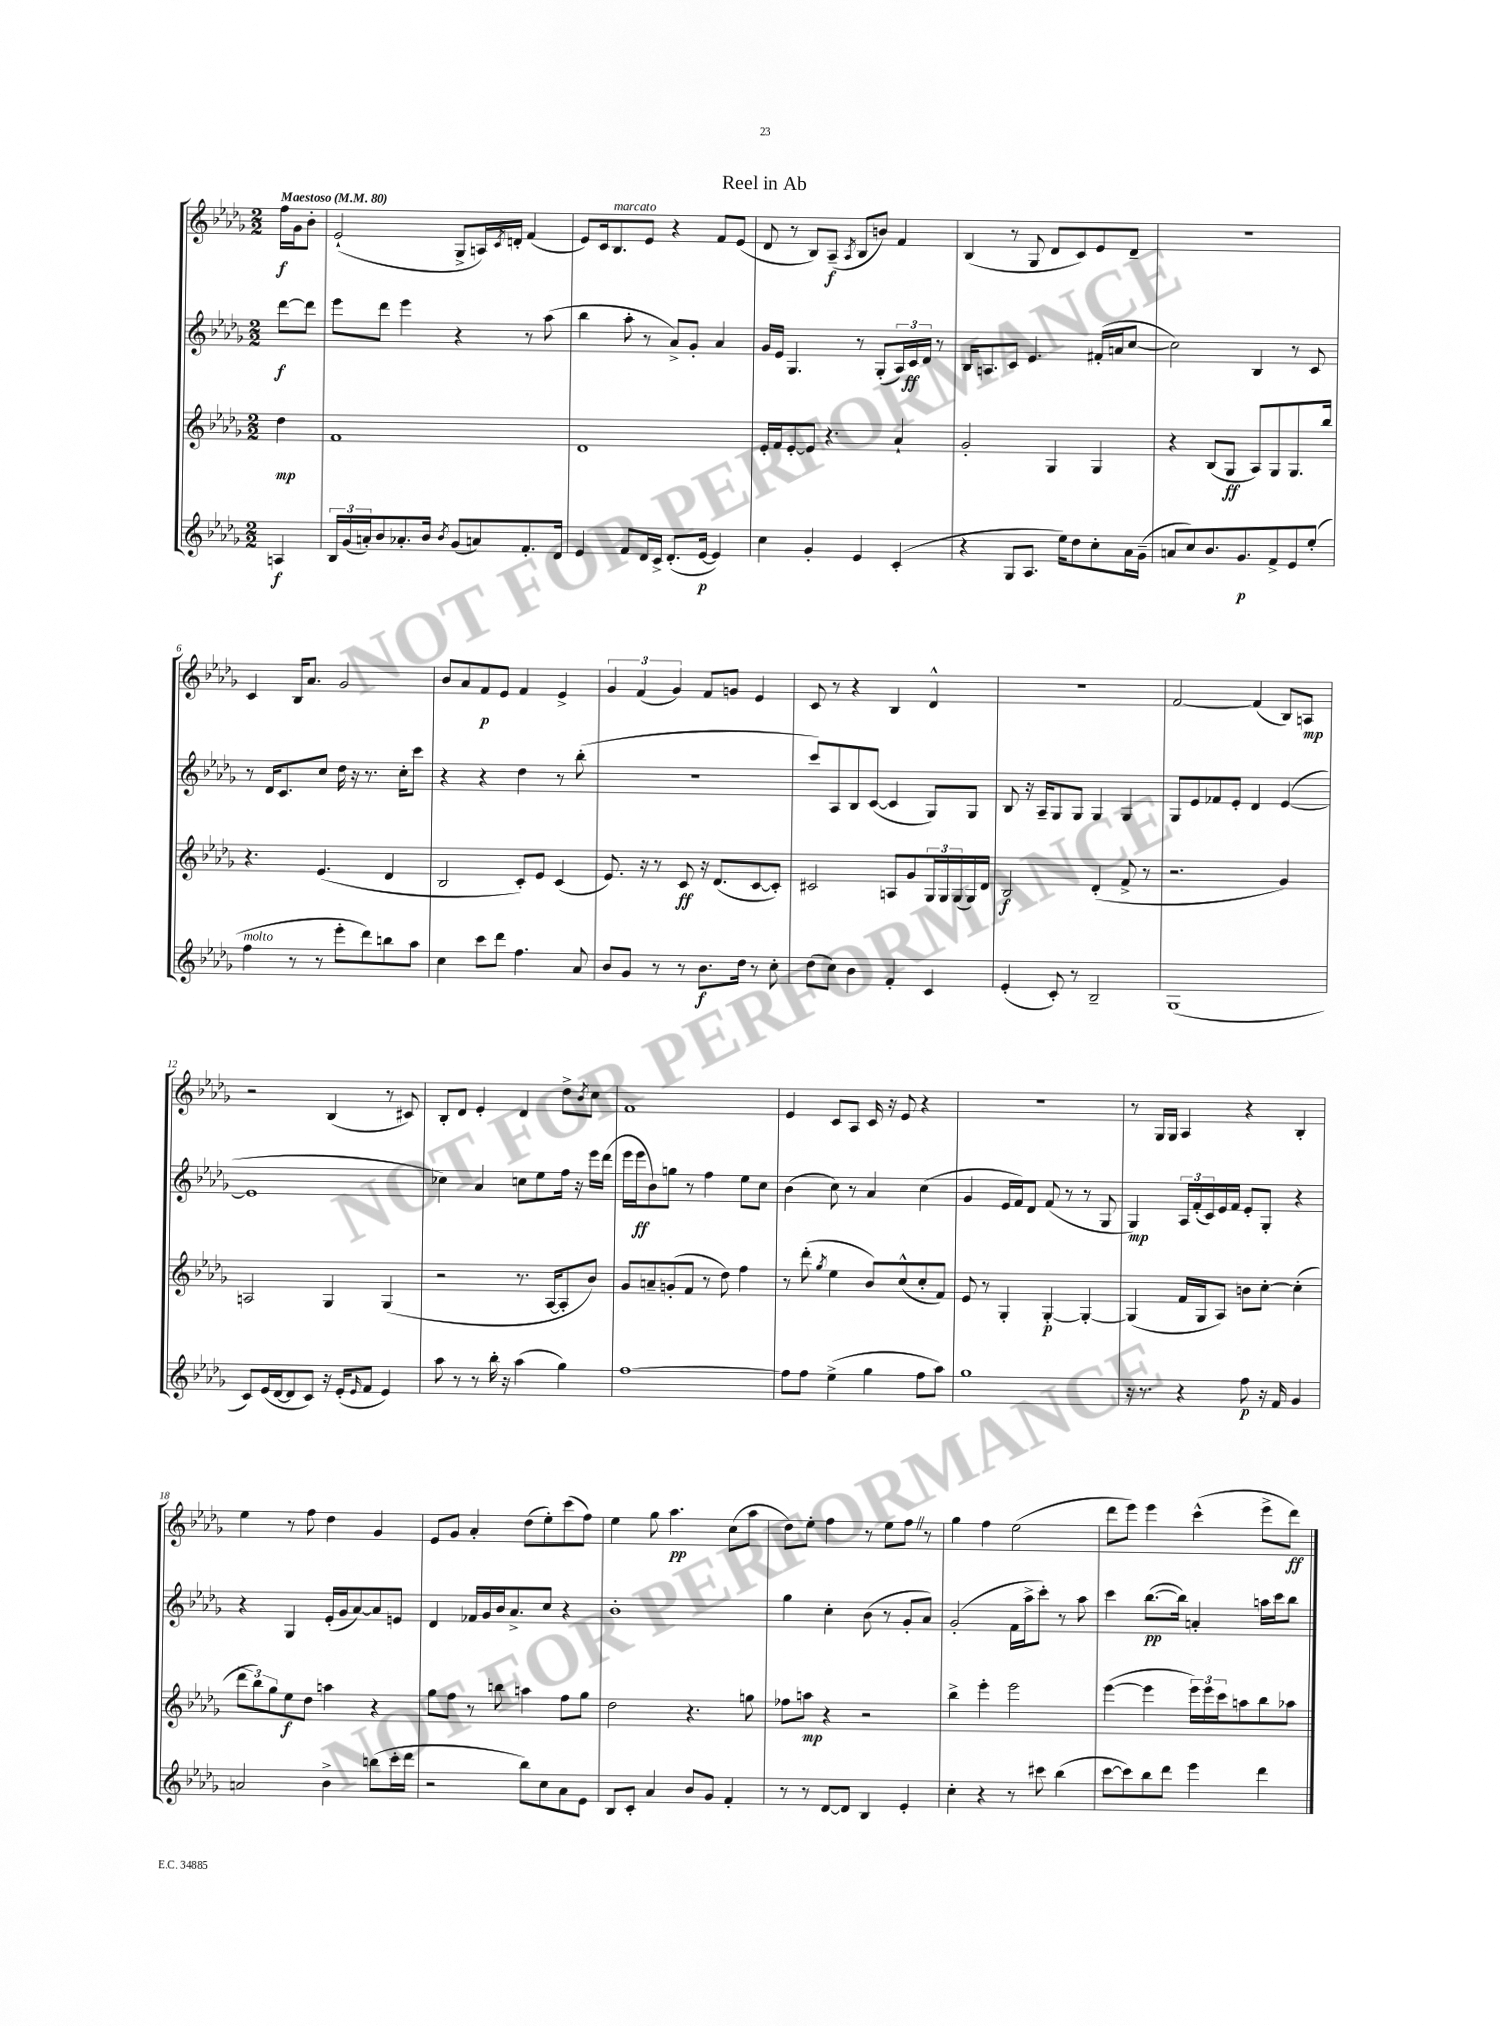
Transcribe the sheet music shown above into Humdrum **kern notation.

**kern	**kern	**kern	**kern
*staff4	*staff3	*staff2	*staff1
*clefG2	*clefG2	*clefG2	*clefG2
*k[b-e-a-d-g-]	*k[b-e-a-d-g-]	*k[b-e-a-d-g-]	*k[b-e-a-d-g-]
*M2/2	*M2/2	*M2/2	*M2/2
*MM80	*MM80	*MM80	*MM80
4A/	4dd-\	[8ddd-\L	16ff\LL
.	.	.	16g-\J
.	.	8ddd-\]J	8b-'\J
=	=	=	=
24B-/LL	1f	8eee-\L	(2e-`/
(24g-/	.	.	.
24a'/J)	.	.	.
8b-/	.	8ddd-\J	.
8.a-'/	.	4eee-\	.
16b-/Jk	.	.	.
8qb-/	.	.	.
(8g-/L	.	4r	8G-^/L
8a/)	.	.	16A/L)
.	.	.	8qc/
.	.	.	16d'/JJ
8.f'/	.	8r	(4f/
.	.	(8aa-\	.
16d-/Jk	.	.	.
=	=	=	=
4e-/	1d-	4bb-\	8e-/L)
.	.	.	16c/k
.	.	.	8.B-/
8f/L	.	8aa-'\	.
16d-/L	.	8r	8e-/J
16c^/JJ	.	.	.
(8.d-'/L	.	8a-^/L)	4r
.	.	8g-'/J	.
[16e-/Jk	.	.	.
4e-/])	.	4a-/	8f/L
.	.	.	(8e-/J
=	=	=	=
4cc\	16e-'/LL	16g-/LL	8d-/
.	16f/J	16e-/JJ	.
.	[8e-'/	4.G-/	8r
4g-'/	8e-/]J	.	8B-/L)
.	4.r	.	(8A-~/J
.	.	.	8qA-/
4e-/	.	8r	8B-/L
.	.	(8G-'/L	8b/J)
(4c'/	4a-`/	24A-/L)	4f/
.	.	24c/	.
.	.	24d-/JJ	.
.	.	8r	.
=	=	=	=
4r	2g-'/	16B-/LK	(4B-/
.	.	8.A/	.
8G-/L	.	8c/J	8r
8.A-/J	.	4.e-/	8G-/
.	4G-/	.	8d-/L
16ee-\LK)	.	.	.
8dd-\	.	.	8c/)
8cc'\	4G-/	(16f#'/LL	8e-/
.	.	16a/J	.
16a-\L	.	[8cc/J	8d-~/J
(16g-~\JJ	.	.	.
=	=	=	=
8a/L	4r	2cc\])	1r
8cc/)	.	.	.
8.b-/	(8B-/L	.	.
.	8G-/J	.	.
8.g-/	.	.	.
.	8A-/L)	4B-/	.
8f^/	8G-/	.	.
8e-/	8.G-/	8r	.
(8ee-'/J	.	8c/	.
.	16bb-/Jk	.	.
=	=	=	=
4ff\	4.r	8r	4c/
.	.	16d-/LK	.
.	.	8.c/	.
8r	.	.	16B-/LK
.	.	.	8.a-/J
8r	(4.e-/	8cc/J	.
8eee-'\L	.	16dd-\	2g-/
.	.	16r	.
8ddd-\)	.	8.r	.
8bb\	4d-/	.	.
.	.	16cc'\LK	.
8aa-\J	.	8ccc\J	.
=	=	=	=
4cc\	2B-/	4r	8b-/L
.	.	.	8a-/
8ccc\L	.	4r	8f/
8ddd-\J	.	.	8e-/J
4.ff\	8c'/L)	4dd-\	4f/
.	8e-/J	.	.
.	(4c/	8r	4e-^/
8a-/	.	(8bb-'\	.
=	=	=	=
8b-/L	8.e-/)	1r	6g-/
8g-/J	.	.	.
.	.	.	(6f/
.	16r	.	.
8r	8r	.	.
.	.	.	6g-/)
8r	8c/	.	.
8.b-\L	16r	.	8f/L
.	(8.d-/L	.	.
.	.	.	8g/J
16dd-\Jk	.	.	.
8r	[8c/	.	4e-/
8cc'\	8c'/]J)	.	.
=	=	=	=
(8dd-\L	2c#/	8ccc/L)	8c/
8cc\J)	.	8A-/	8r
4b-\	.	8B-/	4r
.	.	([8c/J	.
4f'/	8A/L	4c/]	4B-/
.	8g-/	.	.
4c/	24G-/L	8G-/L)	4d-^^/
.	24G-/	.	.
.	(24G-/	.	.
.	16G-/)	8G-/J	.
.	16d-/JJ	.	.
=	=	=	=
(4e-'/	2B-/	8B-/	1r
.	.	16r	.
.	.	16A-~/LK	.
8c'/)	.	8G-/	.
8r	.	8G-/J	.
2B-~/	(4d-'/	4G-/	.
.	8f^/	4G-/	.
.	8r	.	.
=	=	=	=
(1G-	2.r	8G-/L	[2f/
.	.	8e-/	.
.	.	8f-/	.
.	.	8e-'/J	.
.	.	4d-/	(4f/]
.	4g-/)	([4e-/	8B-/L)
.	.	.	8A/J
=	=	=	=
8c/L)	2A/	1e-]	2r
(16e-/L	.	.	.
[16d-/J	.	.	.
8d-/]	.	.	.
8c/J)	.	.	.
16r	4G-/	.	(4B-/
(16e-'/LK	.	.	.
16qqe-/	.	.	.
8f/J	.	.	.
4e-/)	(4G-/	.	8r
.	.	.	8c#/)
=	=	=	=
8aa-\	2r	4cc-\)	8B-'/L
8r	.	.	8d-/J
8r	.	4a-/	4e-'/
16bb-'\	.	.	.
16r	.	.	.
(4aa-\	8.r	8cc\L	4d-/
.	.	8ee-\	.
.	[16A-/LK	.	.
4gg-\)	8A-'/]	16ff\Jk	8dd-^\L
.	.	16r	.
.	.	.	8qb-/
.	8b-/J)	16eee-\LL	8cc\J
.	.	(16ddd-\JJ	.
=	=	=	=
[1ff	8g-/L	16eee-\LL	1f
.	.	16eee-\J	.
.	8a~/	8b-\)	.
.	(8g'/	8gg\J	.
.	8f/J	8r	.
.	8r	4ff\	.
.	8dd-\)	.	.
.	4ff\	8ee-\L	.
.	.	8cc\J	.
=	=	=	=
8ff\]L	8r	(4b-\	4e-/
8ff\J	(8ddd-'\	.	.
.	8qgg-/	.	.
(4ee-^\	4ee-\	8cc\)	8c/L
.	.	8r	8A-/J
4gg-\	8b-/L)	4a-/	16c/
.	.	.	16r
.	(8cc^^/	.	8e-/
8ff\L	8cc'/	(4cc\	4r
8aa-\J)	8f/J)	.	.
=	=	=	=
1gg-	8e-/	4g-/	1r
.	8r	.	.
.	4G-'/	16e-/LL	.
.	.	16f/J)	.
.	.	8d-/J	.
.	[4G-'/	(8f/	.
.	.	8r	.
.	4G-'/_	8r	.
.	.	8G-/	.
=	=	=	=
16r	(4G-/]	4G-/)	8r
8.r	.	.	.
.	.	.	16G-/LL
.	.	.	16G-/JJ
4r	16f/LL	24A-/LL	4A-/
.	.	(24f'/	.
.	16G-/J	.	.
.	.	24c/)	.
.	8A-/J)	16e-/	.
.	.	16f/JJ	.
8ff\	8b\L	8e-'/L	4r
16r	[8cc'\J	8G-'/J	.
16f/	.	.	.
4g-/	(4cc'\]	4r	4B-'/
=	=	=	=
2a/	12ddd-\L	4r	4ee-\
.	12bb-\)	.	.
.	12gg-\	.	.
.	8ee-\	4G-/	8r
.	8dd-\J	.	8ff\
4b-^\	4aa\	(16e-'/LL	4dd-\
.	.	16g-/J	.
.	.	[8a-/)	.
(8bb\L	4r	8a-/]	4g-/
16ccc'\L	.	8e/J	.
16ddd-\JJ	.	.	.
=	=	=	=
2r	8gg-\L	4d-/	8e-/L
.	8ff\J	.	8g-/J
.	8r	16f-/LL	4a-'/
.	.	16g-/	.
.	8bb\	16b-/J	.
.	.	8.a-^/	.
8bb-\L)	4aa\	.	(8dd-\L
8cc\	.	8cc/J	8ee-'\)
8a-\	8ff\L	4r	(8ccc\
8e-\J	8gg-\J	.	8ff\J)
=	=	=	=
8B-/L	2dd-\	1b-'	4ee-\
8c'/J	.	.	.
4a-/	.	.	8gg-\
.	.	.	4.aa-\
8b-/L	4.r	.	.
8g-/J	.	.	.
4f'/	.	.	(8cc\L
.	8gg\	.	8aa-\J
=	=	=	=
8r	8ff-\L	4gg-\	8dd-\L)
8r	8aa\J	.	8ee-'\J
[8d-/L	4r	4cc'\	4ff\
8d-/]J	.	.	.
4B-/	2r	(8b-\	8r
.	.	8r	8ee-\L
4e-'/	.	8g-'/L	8ff\J
.	.	8a-/J)	8r
=	=	=	=
4cc'\	4bb-^\	(2g-'/	4gg-\
4r	4eee-'\	.	4ff\
8r	2eee-\	16f\LL	(2ee-\
.	.	16aa-^\J	.
8ccc#\	.	8ccc'\J)	.
(4bb-\	.	8r	.
.	.	8aa-\	.
=	=	=	=
[8ccc\L	([4eee-\	4ccc\	8ddd-\L
8ccc\])	.	.	8eee-\J)
8bb-\	4eee-\]	([8.bb-\L	4eee-\
8ddd-\J	.	.	.
.	.	16bb-\]Jk)	.
4eee-\	24eee-\LL)	4a'/	(4ccc^^\
.	24eee-\	.	.
.	24ccc\J	.	.
.	8aa\	.	.
4ddd-\	8bb-\	16aa\LL	8eee-^\L
.	.	16ccc\J	.
.	8aa-\J	8bb-\J	8ddd-\J)
==	==	==	==
*-	*-	*-	*-
